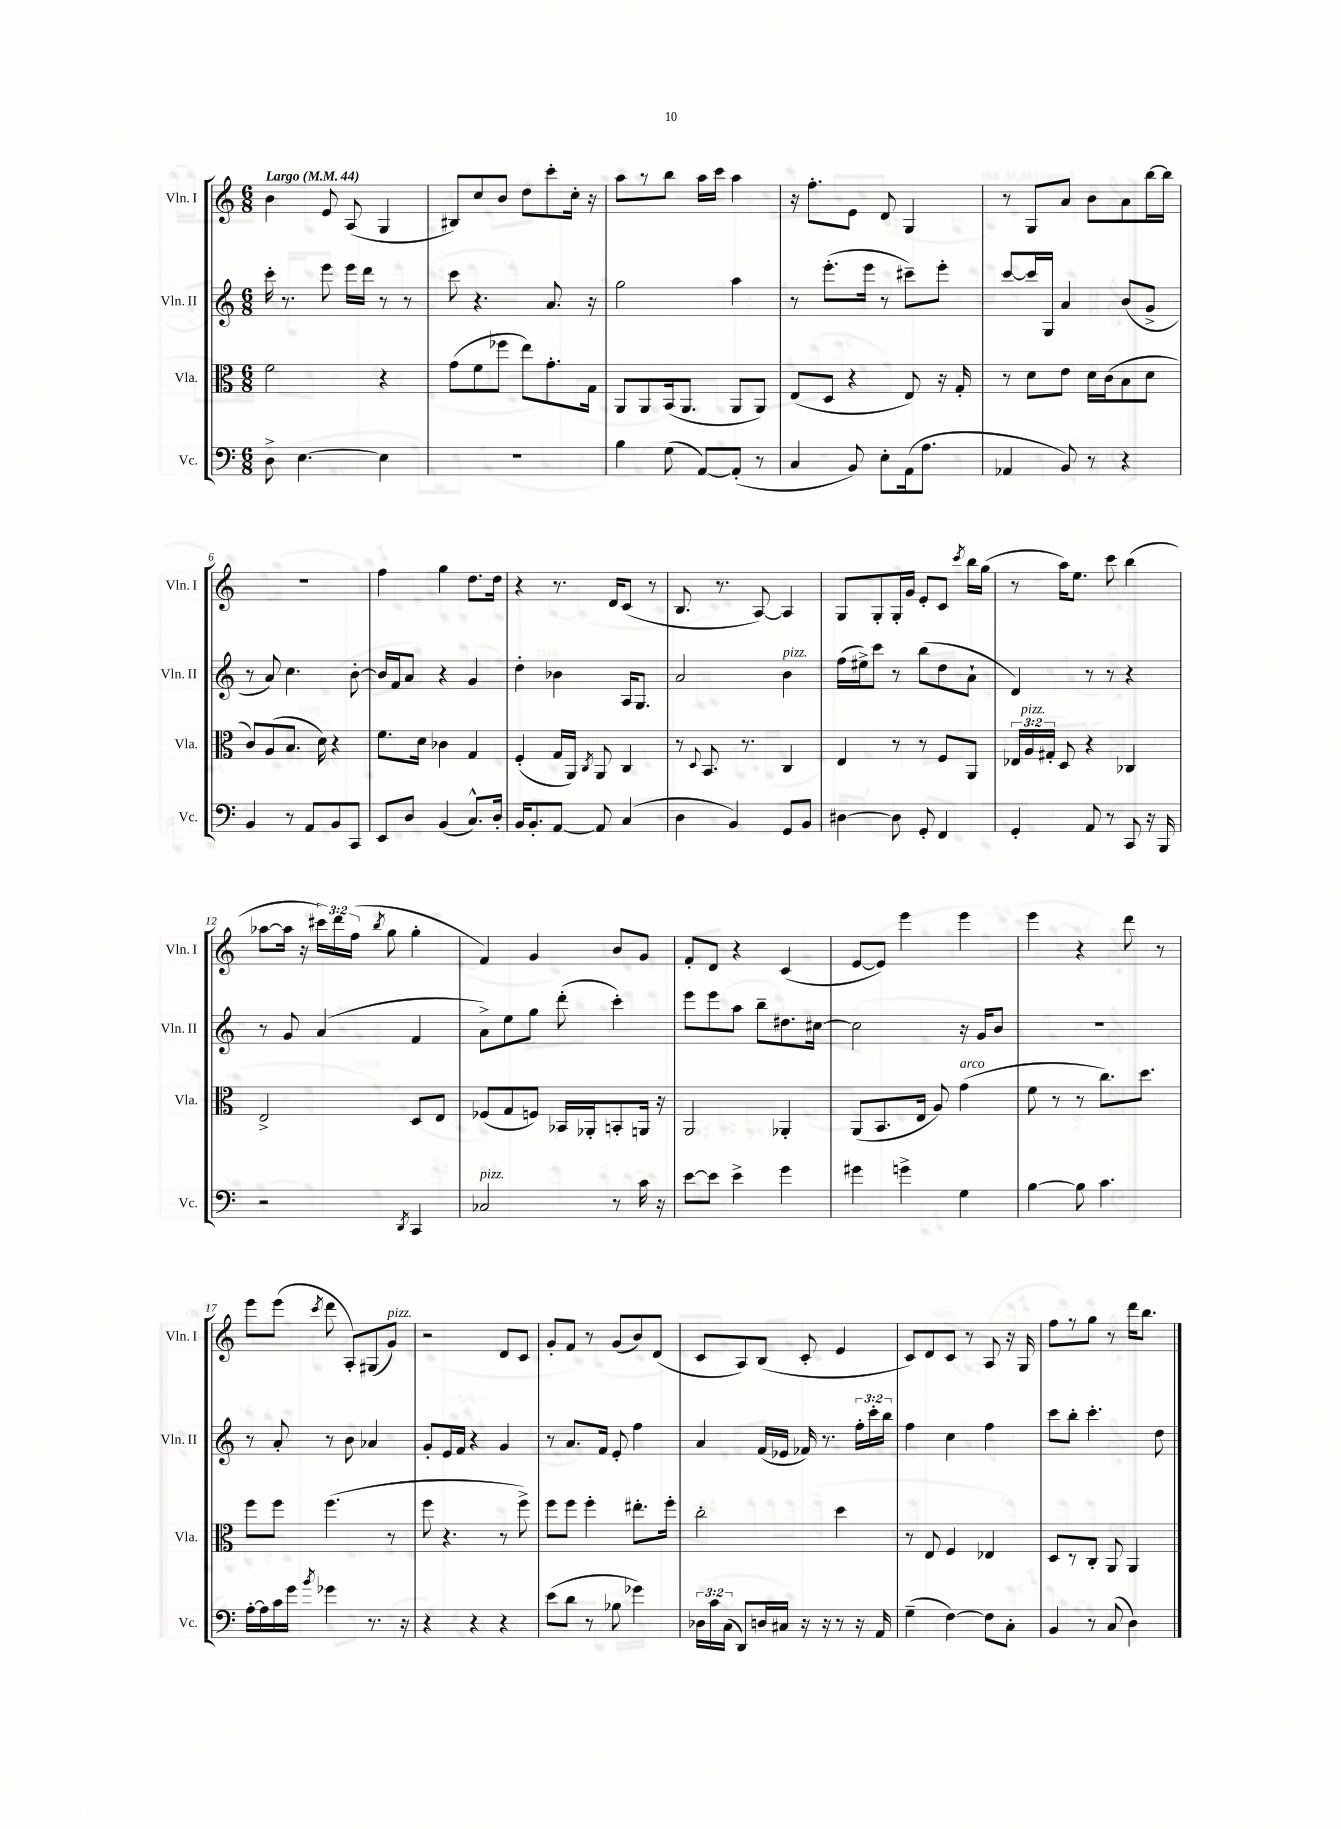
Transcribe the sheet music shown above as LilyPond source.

<<
\new StaffGroup <<
\new Staff = "s0" \with { instrumentName = "Vln. I" shortInstrumentName = "Vln. I" } {
    \clef treble \key c \major \numericTimeSignature \time 6/8 \override Staff.TupletNumber.text = #tuplet-number::calc-fraction-text \tempo "Largo" 4 = 44
    \autoBeamOff b'4 e'8 a8( g4 |
    bis8[) c''8 b'8] d''8[ c'''8-. c''16]-. r16 |
    a''8[ r8 b''8] a''16[ c'''16] a''4 |
    r16 f''8.[-. e'8] d'8 g4 |
    r8 g8[ a'8] b'8[ a'8 b''16~ b''16] |
    R2. |
    f''4 g''4 d''8.[ d''16] |
    r4 r8. d'16[ c'8]( r8 |
    b8. r8. a8~) a4 |
    g8[ g8-. g16-. g'16] e'8[-. c'8] \acciaccatura { c'''8 } b''16[ g''16]( |
    r8 a''16[) e''8.] c'''8 b''4( |
    aes''8[~ aes''16] r16 \tuplet 3/2 { cis'''16[) d'''16 f''16]( } \acciaccatura { b''8 } g''8 g''4-. |
    f'4) g'4 b'8[ g'8] |
    f'8[-. d'8] r4 c'4( |
    e'8[~ e'8]) e'''4 e'''4 |
    e'''4 r4 d'''8 r8 |
    e'''8[ e'''8]( \acciaccatura { c'''8 } d'''8 a8[-.) gis8( g'8]^\markup { \italic "pizz." }) |
    r2 d'8[ c'8] |
    g'8[-. f'8] r8 g'8[( b'8) d'8]( |
    c'8[ a8) b8]( c'8-. e'4 |
    c'8[) d'8 c'8] r8 a8 r16 g16 |
    f''8[ r8 g''8] r8 d'''16[ b''8.] \bar "|." |
}
\new Staff = "s1" \with { instrumentName = "Vln. II" shortInstrumentName = "Vln. II" } {
    \clef treble \key c \major \numericTimeSignature \time 6/8 \override Staff.TupletNumber.text = #tuplet-number::calc-fraction-text
    \autoBeamOff c'''16-. r8. e'''8 e'''16[ d'''16] r8 r8 |
    c'''8 r4. a'8. r16 |
    g''2 a''4 |
    r8 e'''8.[-.( e'''16] r8 cis'''8[--) e'''8]-. |
    c'''8[~ c'''16 g16] a'4 b'8[( g'8]-> |
    r8 a'8) c''4. b'8~-. |
    b'16[ f'16 a'8] r4 g'4 |
    d''4-. bes'4 a16[ g8.] |
    a'2 b'4^\markup { \italic "pizz." } |
    f''16[( eis''16->) c'''8] r8 b''8[( d''8 a'8]-! |
    d'4) r8 r8 r4 |
    r8 g'8 a'4( f'4 |
    a'8[->) e''8 g''8] d'''8-.( c'''4-.) |
    e'''8[ e'''8 a''8] b''8[-- dis''8. cis''16]~ |
    cis''2 r16 g'16[ b'8] |
    R2. |
    r8 a'8-. r8 b'8 aes'4 |
    g'8[-. e'16 f'16] r4 g'4 |
    r8 a'8.[ f'16] e'8-. f''4 |
    a'4 f'16[( ees'16] fes'16) r8. \tuplet 3/2 { f''16[-. c'''16-. b''16] } |
    f''4 c''4 f''4 |
    c'''8[ b''8]-. c'''4.-. d''8 \bar "|." |
}
\new Staff = "s2" \with { instrumentName = "Vla." shortInstrumentName = "Vla." } {
    \clef alto \key c \major \numericTimeSignature \time 6/8 \override Staff.TupletNumber.text = #tuplet-number::calc-fraction-text
    \autoBeamOff f'2 r4 |
    g'8[( f'8 fes''8] e''8[) g'8.-. g16] |
    a,8[ a,8 b,16( a,8.] a,8[ a,8]) |
    e8[( d8] r4 e8) r16 g16-. |
    r8 d'8[ e'8] d'16[ c'16( b8 d'8] |
    c'8[) a8( b8.] d'16) r4 |
    f'8.[ d'16] ces'4 g4 |
    f4-.( g16[ a,16]) \acciaccatura { c8 } a,8 c4 |
    r8 \appoggiatura { d8 } b,8. r8. c4 |
    e4 r8 r8 f8[ a,8] |
    \tuplet 3/2 { ees16[ a16^\markup { \italic "pizz." } gis16]-. } d8 r4 ces4 |
    e2-> d8[ e8] |
    fes8[( g8 f8]) bes,16[ aes,16-. b,8-. a,16] r16 |
    a,2 aes,4-. |
    a,8[( b,8. e16] a8) g'4^\markup { \italic "arco" }( |
    f'8 r8 r8 c''8.[) d''8.] |
    f''8[ f''8] f''4.( r8 |
    f''8 r4. r8 f''8->) |
    f''8[ f''8] f''4-. eis''8.[-. f''16]-. |
    c''2-. d''4 |
    r8 e8 f4 ees4 |
    d8[ r8 c8]-. a,8 a,4 \bar "|." |
}
\new Staff = "s3" \with { instrumentName = "Vc." shortInstrumentName = "Vc." } {
    \clef bass \key c \major \numericTimeSignature \time 6/8 \override Staff.TupletNumber.text = #tuplet-number::calc-fraction-text
    \autoBeamOff d8-> e4.~ e4 |
    R2. |
    b4 g8( a,8[~) a,8]-.( r8 |
    c4 b,8) e8[-. a,16( a8.] |
    aes,4 b,8) r8 r4 |
    b,4 r8 a,8[ b,8 c,8] |
    e,8[ d8] b,4( c8.[-^) d16]-. |
    b,16[ b,8.-. a,8]~ a,8 c4( |
    d4 b,4) g,8[ b,8] |
    dis4~ dis8 g,8-. f,4 |
    g,4-. a,8 r8 c,8 r16 b,,16 |
    r2 \acciaccatura { d,8 } c,4 |
    ces2^\markup { \italic "pizz." } r8 c'16 r16 |
    e'8[~ e'8] e'4-> g'4 |
    gis'4 g'4-> g4 |
    b4~ b8 c'4. |
    a16[~-. a16 c'16 g'16] \acciaccatura { b'8 } ges'4 r8. r16 |
    r4 r4 r4 |
    e'8[( d'8] r8 bes8 ges'4) |
    \tuplet 3/2 { des16[ c'16 c16]( } d,8[) d16 cis16] r16 r16 r8 r16 a,16 |
    g4--( f4~) f8[ c8]-. |
    b,4 r8 c8( d4) \bar "|." |
}
>>
>>
